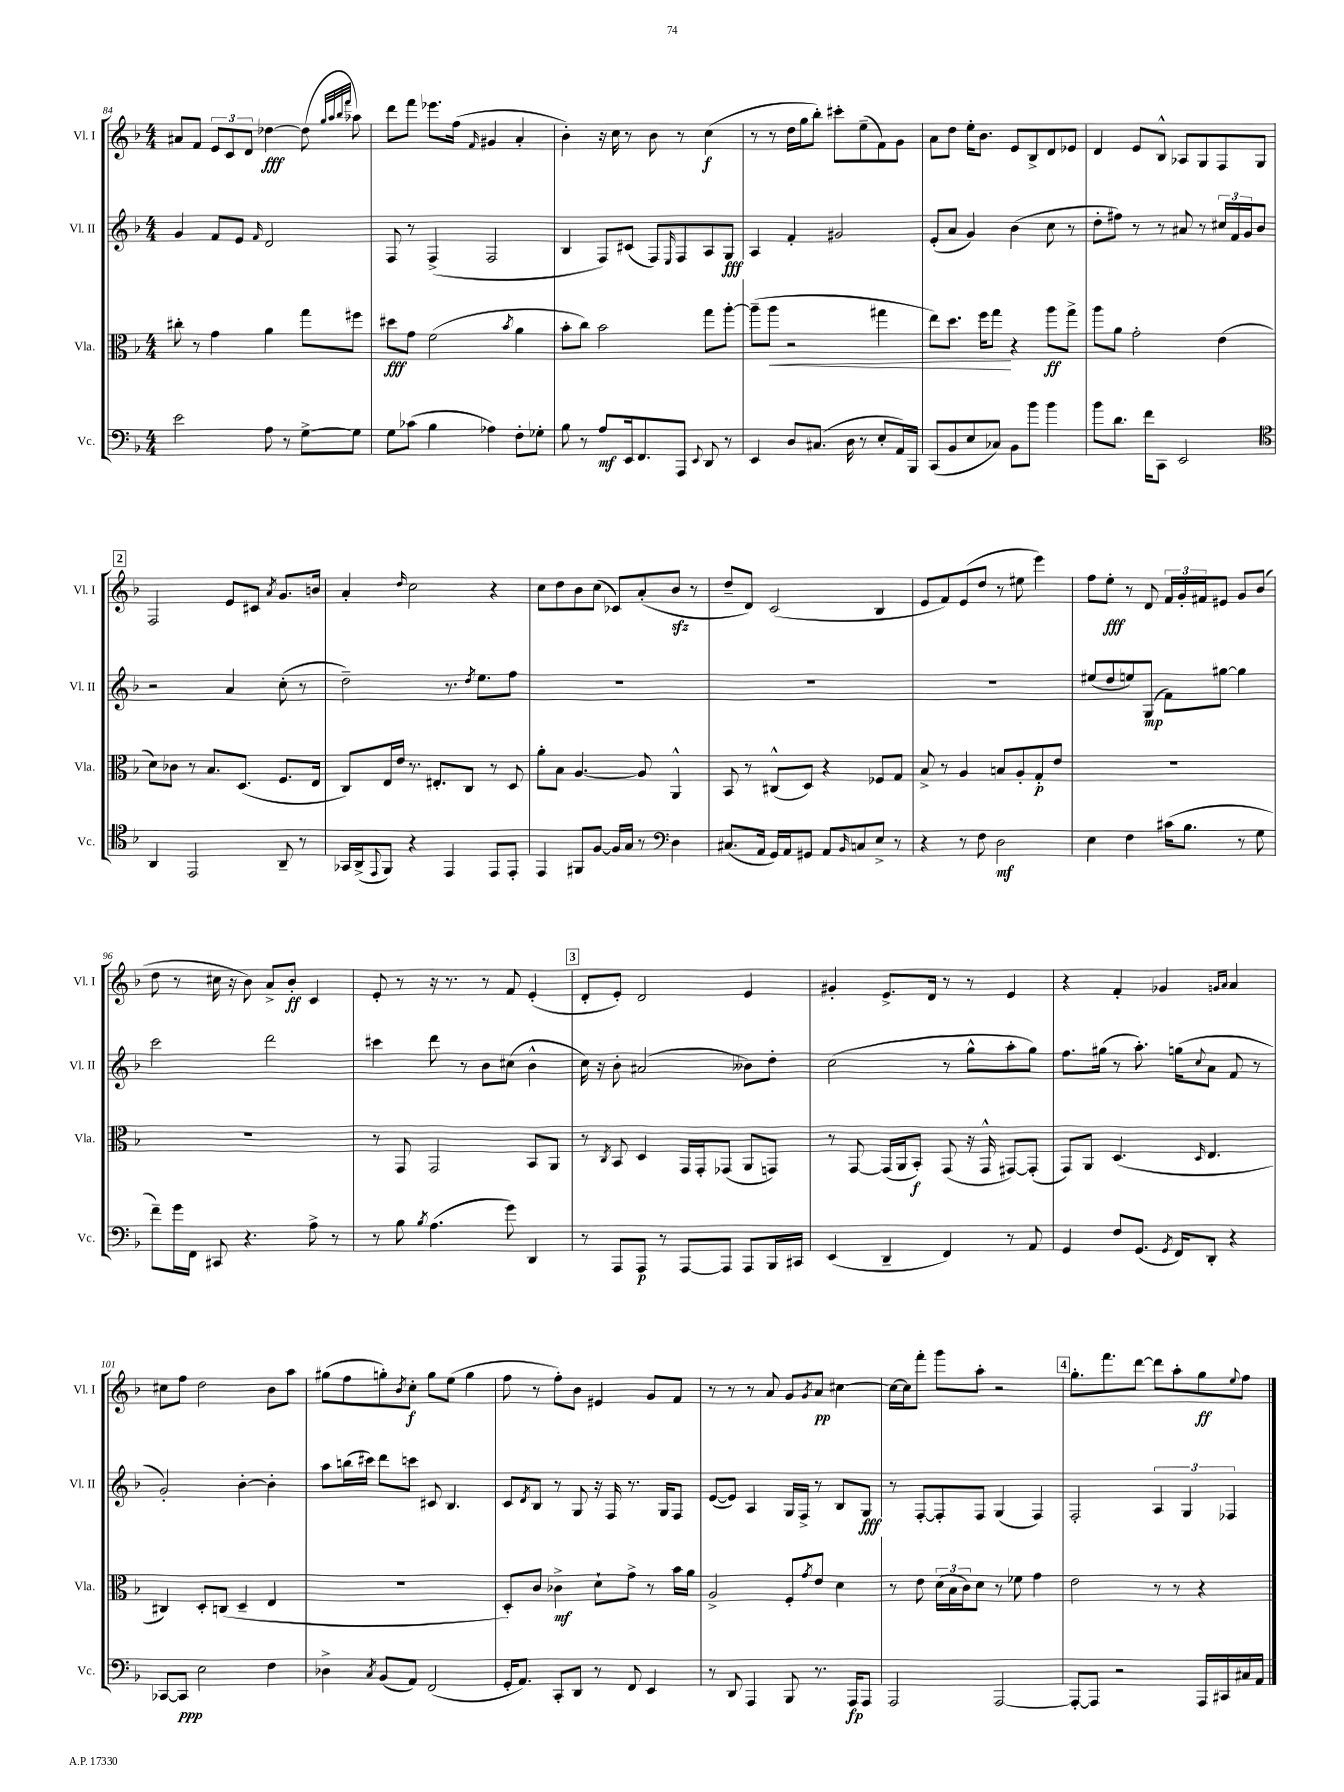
<<
\new StaffGroup <<
\new Staff = "s0" \with { instrumentName = "Vl. I" shortInstrumentName = "Vl. I" } {
    \clef treble \key f \major \numericTimeSignature \time 4/4
    ais'8 f'8 \tuplet 3/2 { e'8 c'8 d'8 } des''4~\fff des''8( \grace { g''32 a''32 bes''32 f'''32 } aes''8) |
    d'''8 f'''8 ees'''8. f''16( \grace { f'16 } gis'4 a'4-. |
    bes'4-.) r16 c''16 r8 bes'8 r8 c''4\f( |
    r8 r8 d''16 g''16 bes''8-.) cis'''8-. e''8--( f'8) g'8 |
    a'8 d''8 e''16-. bes'8. e'8 bes8-> d'8 ees'8 |
    d'4 e'8 bes8-^ aes8 g8 f8 g8 |
    \mark \markup { \box "2" } f2 e'8 cis'8 \acciaccatura { a'8 } g'8. b'16 |
    a'4-. \grace { d''16 } c''2 r4 |
    c''8 d''8 bes'8 c''8( ces'8) a'8-.( bes'8\sfz r8 |
    d''8-- d'8) c'2( bes4 |
    e'8 f'8) e'8( d''8 r8 eis''8 e'''4) |
    f''8 e''8-.\fff r8 d'8 \tuplet 3/2 { f'16 g'16-. fis'16 } eis'8 g'8 bes'8( |
    d''8 r8 cis''16 r16 bes'8) a'8-> bes'8-.\ff c'4 |
    e'8-. r8 r16 r8. r8 f'8 e'4-.( |
    \mark \markup { \box "3" } d'8-. e'8-.) d'2 e'4 |
    gis'4-. e'8.-> d'16 r8 r8 e'4 |
    r4 f'4-. ges'4 \grace { g'16 a'16 } a'4 |
    cis''8 f''8 d''2 bes'8 a''8 |
    gis''8( f''8 g''8-.) \acciaccatura { bes'8 } c''8-.\f g''8 e''8( g''4 |
    f''8 r8 f''8-.) bes'8 eis'4 g'8 f'8 |
    r8 r8 r8 a'8 g'8 \acciaccatura { g'8 } a'8\pp cis''4~ |
    cis''16~ cis''16 f'''8-. g'''8 a''8-. r2 |
    \mark \markup { \box "4" } g''8.-. f'''8. d'''8~ d'''8 a''8-. g''8\ff \appoggiatura { e''8 } f''8 \bar "|." |
}
\new Staff = "s1" \with { instrumentName = "Vl. II" shortInstrumentName = "Vl. II" } {
    \clef treble \key f \major \numericTimeSignature \time 4/4
    g'4 f'8 e'8 \grace { f'16 } d'2 |
    f8 r8 f4->( f2 |
    bes4 f8) cis'8( f8) \grace { e16 } f8 a8 g8\fff |
    a4 f'4-. gis'2 |
    e'8-.( a'8 g'4) bes'4( c''8 r8 |
    d''8-. fis''8) r8 r8 ais'8 r8 \tuplet 3/2 { cis''16 f'16 g'16 } bes'8 |
    \mark \markup { \box "2" } r2 a'4 c''8-.( r8 |
    d''2--) r8. \acciaccatura { d''8 } e''8. f''8 |
    R1 |
    R1 |
    R1 |
    eis''8( d''8 e''8) g8\mp( f'8) gis''8~ gis''4 |
    c'''2 d'''2 |
    cis'''4 d'''8 r8 bes'8 cis''8( bes'4-^ |
    \mark \markup { \box "3" } c''16) r16 bes'8-. ais'2( beses'8) d''8-. |
    c''2( r8 g''8-^ a''8-. g''8) |
    f''8. gis''16( r8 a''8.-.) g''16( \appoggiatura { c''8 } a'8 f'8 r8 |
    g'2-.) bes'4~-. bes'4-. |
    a''8 b''16( cis'''16) d'''8 c'''8 cis'8 bes4. |
    c'8 \acciaccatura { d'8 } bes8 r8 g8 r16 f16 r8. g16 f8 |
    e'8~( e'8) a4 g16 f16-> r8 bes8 g8\fff |
    r8 f8~-. f8-. f8 g4( f4) |
    \mark \markup { \box "4" } f2-. \tuplet 3/2 { a4 g4 fes4 } \bar "|." |
}
\new Staff = "s2" \with { instrumentName = "Vla." shortInstrumentName = "Vla." } {
    \clef alto \key f \major \numericTimeSignature \time 4/4
    cis''8-. r8 g'4 a'4 g''8 fis''8 |
    dis''8\fff g'8 f'2( \acciaccatura { bes'8 } a'4 |
    bes'8-. c''8) bes'2 g''8 a''8~-. |
    a''8--( a''8\< r2 gis''4 |
    e''8) d''8. f''16 g''8\! r4 a''8\ff g''8-> |
    a''8 a'8 g'2-. e'4( |
    \mark \markup { \box "2" } d'8) ces'8 r8 bes8. d8.( f8. e16 |
    c8) e16 e'16 r8. eis8.-. c8 r8 d8 |
    a'8-. bes8 a4.~ a8 a,4-^ |
    bes,8 r8 cis8-^( d8) r4 fes8 g8 |
    bes8-> r8 a4 b8 a8-. g8-.\p e'8 |
    R1 |
    R1 |
    r8 g,8 g,2 bes,8 a,8 |
    \mark \markup { \box "3" } r8 \acciaccatura { c8 } bes,8 d4 g,16 g,16-. ges,8( a,8 g,8) |
    r8 g,8~ g,16( a,16 bes,8-.\f) g,8( r16 g,16-^ gis,8~) gis,8-.( |
    g,8) a,8 d4.( \grace { d16 } e4. |
    cis4) d8-. c8( d4-- e4 |
    R1 |
    d8-.) c'8 ces'4->\mf d'8-! g'8-> r8 bes'16 a'16 |
    a2-> f8-. \acciaccatura { g'8 } e'8 d'4 |
    r8 e'8 \tuplet 3/2 { d'16( bes16 c'16) } d'8 r8 fes'8 g'4 |
    \mark \markup { \box "4" } e'2 r8 r8 r4 \bar "|." |
}
\new Staff = "s3" \with { instrumentName = "Vc." shortInstrumentName = "Vc." } {
    \clef bass \key f \major \numericTimeSignature \time 4/4
    e'2 a8 r8 g8~-> g8 |
    g8 ces'8( bes4 aes4) f8-. ges8-. |
    bes8 r8 a8\mf e,16 f,8. a,,8 \appoggiatura { e,8 } d,8 r8 |
    e,4 d8 cis8.( d16 r8 e8-. a,16) bes,,16 |
    c,8( bes,8 e8 ces8) bes,8 bes'8 bes'4 |
    bes'8 d'8. f'16 c,8 e,2 |
    \mark \markup { \box "2" } \clef tenor a,4 e,2 a,8-- r8 |
    ges,16 a,16->( \appoggiatura { e,8 } f,8) r4 e,4 e,8 e,8-. |
    e,4 fis,8 f8~ f16 g16 r8 \clef bass d4 |
    cis8.( a,16 g,16) a,16 gis,8 a,8 \grace { bes,16 } c8 e8-> r8 |
    r4 r8 f8 d2\mf |
    e4 f4 cis'16( bes8. r8 g8 |
    f'8--) g'16 f,16 cis,8 r4. a8-> r8 |
    r8 bes8 \acciaccatura { bes8 } a4.( g'8) d,4 |
    \mark \markup { \box "3" } r8 a,,8 a,,8\p r8 a,,8~ a,,8 a,,8 bes,,16 cis,16 |
    e,4( d,4-- f,4) r8 a,8 |
    g,4 f8 g,8.( \acciaccatura { g,8 } f,16) d,8-. r4 |
    ces,8~ ces,8\ppp e2 f4 |
    des4-> \acciaccatura { c8 } bes,8( a,8) f,2( |
    g,16-. a,8.) c,8-. d,8 r8 f,8 e,4 |
    r8 d,8 a,,4 bes,,8 r8. a,,16\fp a,,8 |
    a,,2 a,,2~ |
    \mark \markup { \box "4" } a,,8~-. a,,8 r2 a,,16 cis,16 cis16 a,16 \bar "|." |
}
>>
>>
\layout { \context { \Score currentBarNumber = #84 } }
